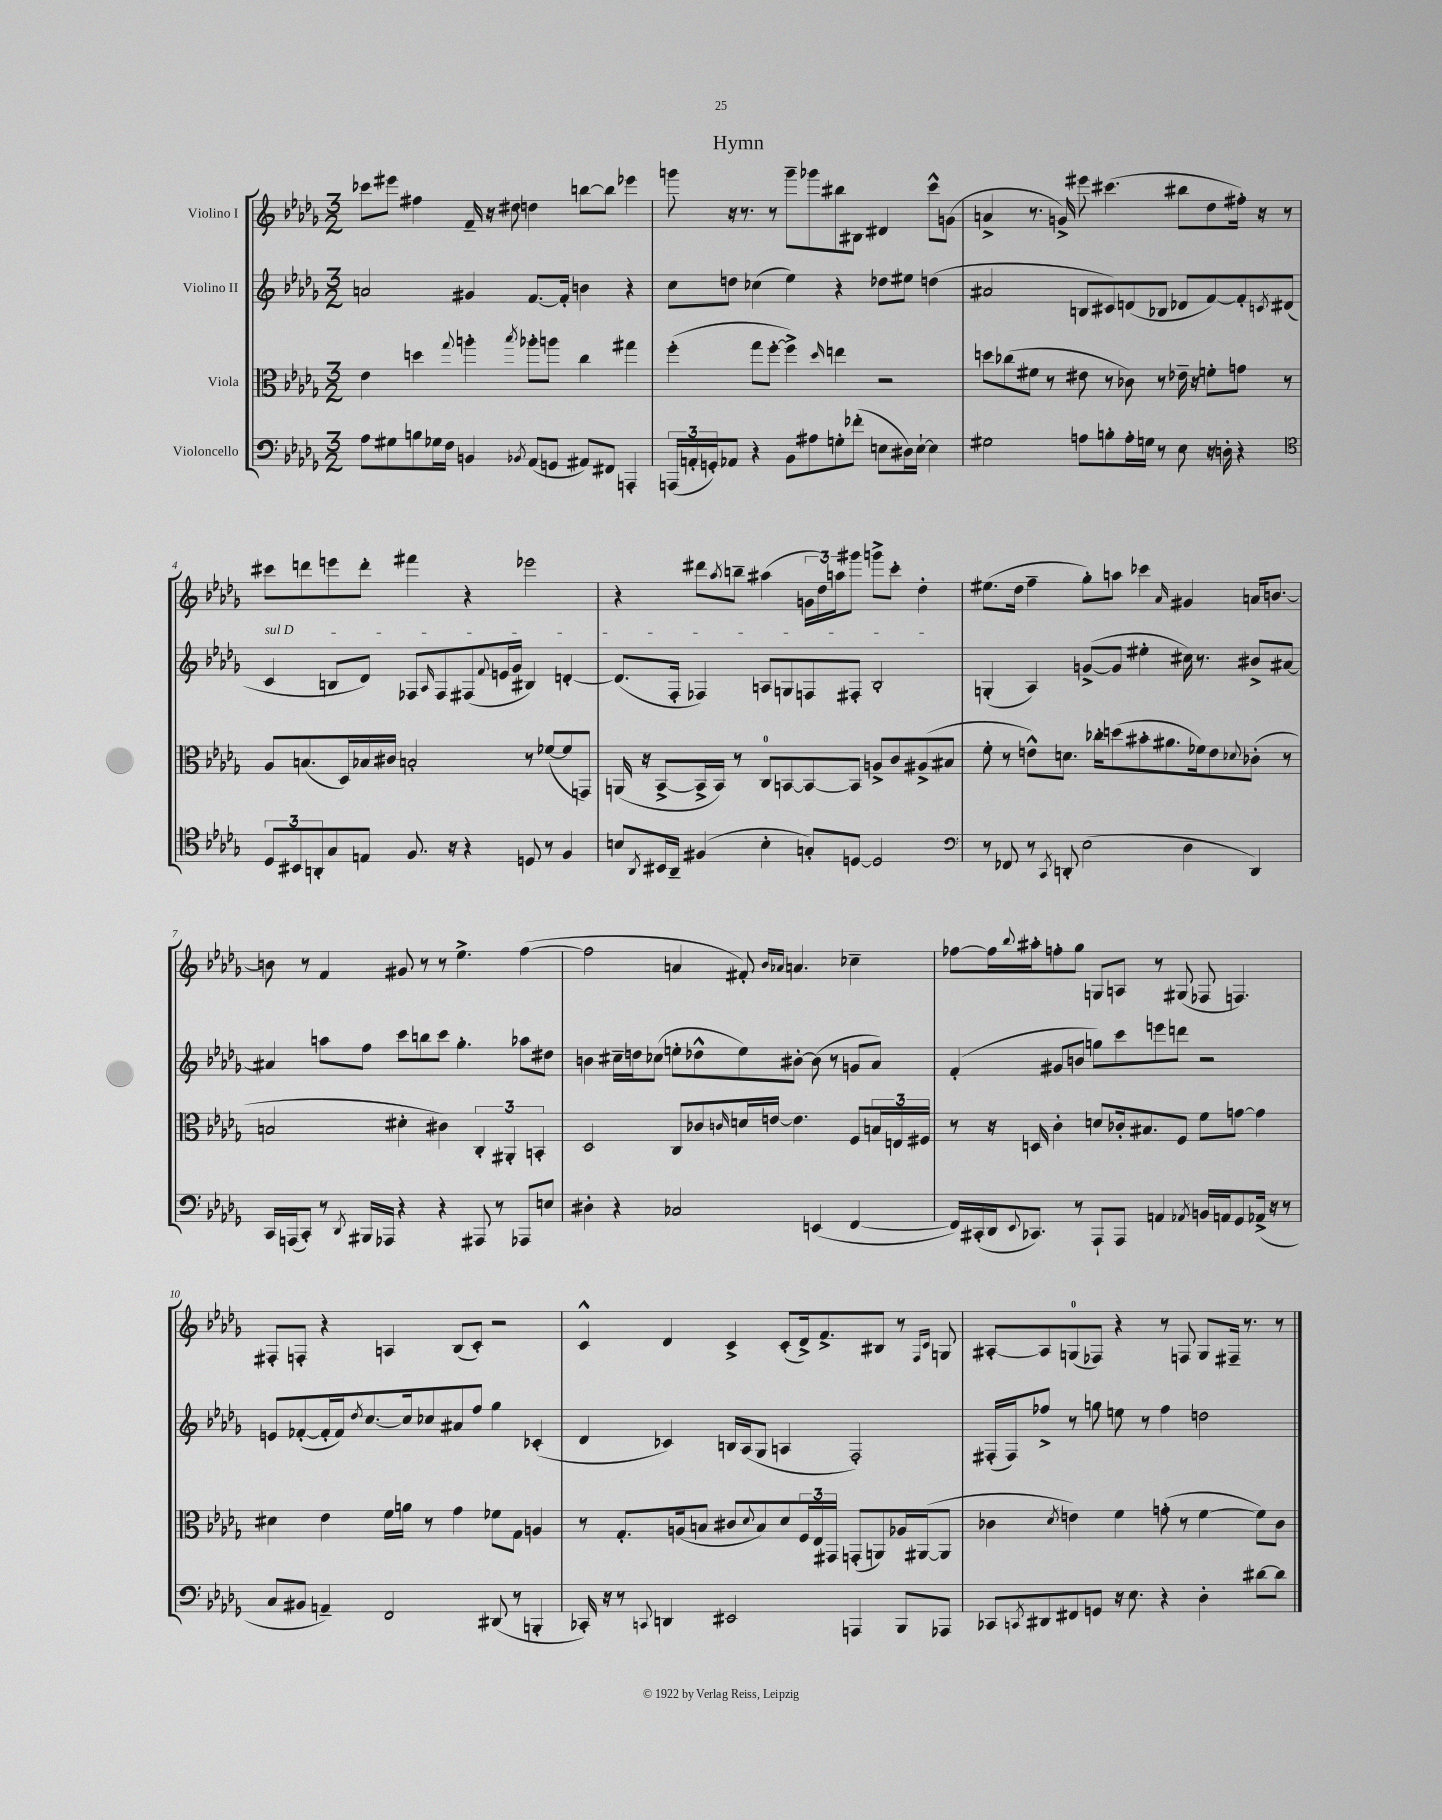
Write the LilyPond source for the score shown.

\header { title = "Hymn" }
<<
\new StaffGroup <<
\new Staff = "s0" \with { instrumentName = "Violino I" } {
    \clef treble \key des \major \numericTimeSignature \time 3/2
    ces'''8 eis'''8 fis''4 f'16-- r16 dis''8 d''4 b''8~ b''8 ees'''4 |
    g'''8 r16 r8. r8 g'''8-- ges'''8 bis''8 bis8 dis'4 c'''8-^ g'8( |
    a'4-> r8. g'16->) eis'''8 cis'''4.( bis''8 des''8 fis''16-.) r16 r8 |
    cis'''8 d'''8 e'''8 d'''8-. fis'''4 r4 ees'''2 |
    r4 dis'''8 \acciaccatura { aes''8 } b''8-- ais''4( \tuplet 3/2 { g'16 des''16) a''16 } gis'''8 g'''8-> c'''8-. des''4-. |
    eis''8.( des''16 f''4-- ges''8-.) a''8 ces'''4 \grace { aes'16 } gis'4 a'16 b'8.~ |
    b'8 r8 f'4 gis'8 r8 r8 ees''4.-> f''4~( |
    f''2 a'4 fis'8-.) \grace { bes'16 aes'16 } a'4. ces''4-- |
    fes''8~ fes''16 \appoggiatura { bes''8 } ais''16-. f''8-. ges''8 g8 a8 r8 gis8( fes8 f4.) |
    fis8-. f8-. r4 a4 bes8( c'8-.) r2 |
    c'4-^ des'4 c'4-> c'8-.( des'16->) f'8.-> bis8 r8 \grace { f16 c'16 } g8 |
    ais8~-. ais8 g8-0( fes8) r4 r8 f8 g8 fis16-- r8. r8 \bar "|." |
}
\new Staff = "s1" \with { instrumentName = "Violino II" } {
    \clef treble \key des \major \numericTimeSignature \time 3/2
    a'2 gis'4 f'8.~ f'16-. b'4 r4 |
    c''8 d''8 ces''4( ees''4) r4 des''8 eis''8 d''4( |
    ais'2 b8 cis'8) d'8( bes8 des'8 f'8~) f'8-. \acciaccatura { c'8 } dis'8( |
    \once \override TextSpanner.bound-details.left.text = \markup { \italic "sul D" } c'4\startTextSpan b8 des'8) fes8 \grace { aes16 } fes8 fis8( \appoggiatura { f'8 } e'16 ges'16 bis4) d'4~-. |
    d'8.( f16-. fes4) a8 g8 f8 fis8-. bes2-.\stopTextSpan |
    g4-.( aes4) g'8~->( g'8 eis''4-. cis''16) r8. bis'8-> ais'8~ |
    ais'4 a''8 f''8 c'''8 b''8 c'''8 ges''4.-. aes''8 dis''8 |
    b'4 cis''16-- d''16 ces''8( e''8-. des''8-^ e''8) bis'8~-. bis'8( r8 g'8 aes'8) |
    f'4-.( gis'8 b'8 g''8) c'''8 e'''8 d'''8 r2 |
    e'8 fes'8~-.( fes'16-. fes'16) \acciaccatura { des''8 } c''8.~ c''16 ces''8 ais'8 f''8 ges''4 ces'4-.( |
    des'4 ces'4) b16 aes16( ges8 a4 f2-.) |
    fis16-.( fis16) fes''8-> r8 g''8 e''8 r8 fes''4 d''2 \bar "|." |
}
\new Staff = "s2" \with { instrumentName = "Viola" } {
    \clef alto \key des \major \numericTimeSignature \time 3/2
    ees'4 d''4 \appoggiatura { ges''8 } a''4-. \acciaccatura { bes''8 } aes''8-. a''8 c''4 gis''4 |
    f''4-.( ges''8 f''8~-. f''4->) \grace { des''16 } e''4 r2 |
    d''8 ces''8( fis'8 r8 eis'8 r8 ces'8) r8 ees'16-- r16 f'8-. g'8 r8 |
    aes8 b8.( des16) bes16 cis'16 b2-. r8 fes'8~( fes'8 g,8) |
    a,16( r16 bes,8~-> bes,16-> bes,16) r8 c8-0 b,8~ b,8~ b,8 a8-> c'8 ais8->( bis8 |
    f'8-. r8 e'8-^) d'8. ces''16-. d''8( bis'8-. ais'8. fes'16) e'8 \appoggiatura { des'8 } ces'8-.( r8 |
    b2 dis'4-. cis'4) \tuplet 3/2 { c4-. ais,4-. b,4-. } |
    des2 c8 ces'8 \grace { c'16 } d'16 e'16~ e'4. f8 \tuplet 3/2 { b16 e16 fis16 } |
    r8 r16 d16 c'4-. d'8 ces'16-. bis8. f8 f'8 g'8~ g'4 |
    dis'4 ees'4 f'16 a'16 r8 ges'4 fes'8 ges8 a4 |
    r8 ges8.-. a16( b8 cis'8 \appoggiatura { des'8 } b8) des'8 \tuplet 3/2 { f16 ees16 gis,16 } g,8-.( a,8) aes16 ais,16~( ais,8 |
    ces'4 \acciaccatura { des'8 } e'4) f'4 g'8-.( r8 f'4~ f'8) ces'8 \bar "|." |
}
\new Staff = "s3" \with { instrumentName = "Violoncello" } {
    \clef bass \key des \major \numericTimeSignature \time 3/2
    aes8 gis8 b8 ges16 f16 b,4 \acciaccatura { bes,8 } aes,8( g,8 ais,8) fis,8 a,,4-. |
    \tuplet 3/2 { a,,16( a,16-. g,16-.) } aes,8 r4 bes,8 ais8 g8-. fes'8-.( e8 dis16) e16~-! e4 |
    gis2 a8 b8-. a16-. g16 r8 ees8 r16 d16-. r4 |
    \clef tenor \tuplet 3/2 { des8 bis,8 a,8-. } ges8 e8 f8. r16 r4 d8 r8 f4 |
    b8 \acciaccatura { aes,8 } bis,16 aes,16-- fis4( b4-. g8-.) d8~ d2 |
    \clef bass r8 fes,8 r8 \acciaccatura { c,8 } d,8-. ees2( des4 d,4) |
    c,16 a,,16( c,8-.) r8 \acciaccatura { des,8 } bis,,16 aes,,16 r4 r4 ais,,8 r8 aes,,8 e8 |
    dis4-. r4 ces2 e,4( f,4~ |
    f,16) cis,16-.( des,16 \appoggiatura { ees,8 } ces,8.) r8 aes,,8-! aes,,8 a,4 \acciaccatura { aes,8 } b,16 a,16 ges,8 aes,16->( r16 r8 |
    c8 bis,8 a,4--) f,2 dis,8( r8 b,,4-. |
    ces,16-.) r16 r8 \appoggiatura { c,8 } d,4 eis,2 a,,4 bes,,8 aes,,8 |
    ces,8 \acciaccatura { c,8 } dis,8 fis,8 g,8 r16 ees8. r4 des4-. dis'8~ dis'8 \bar "|." |
}
>>
>>
